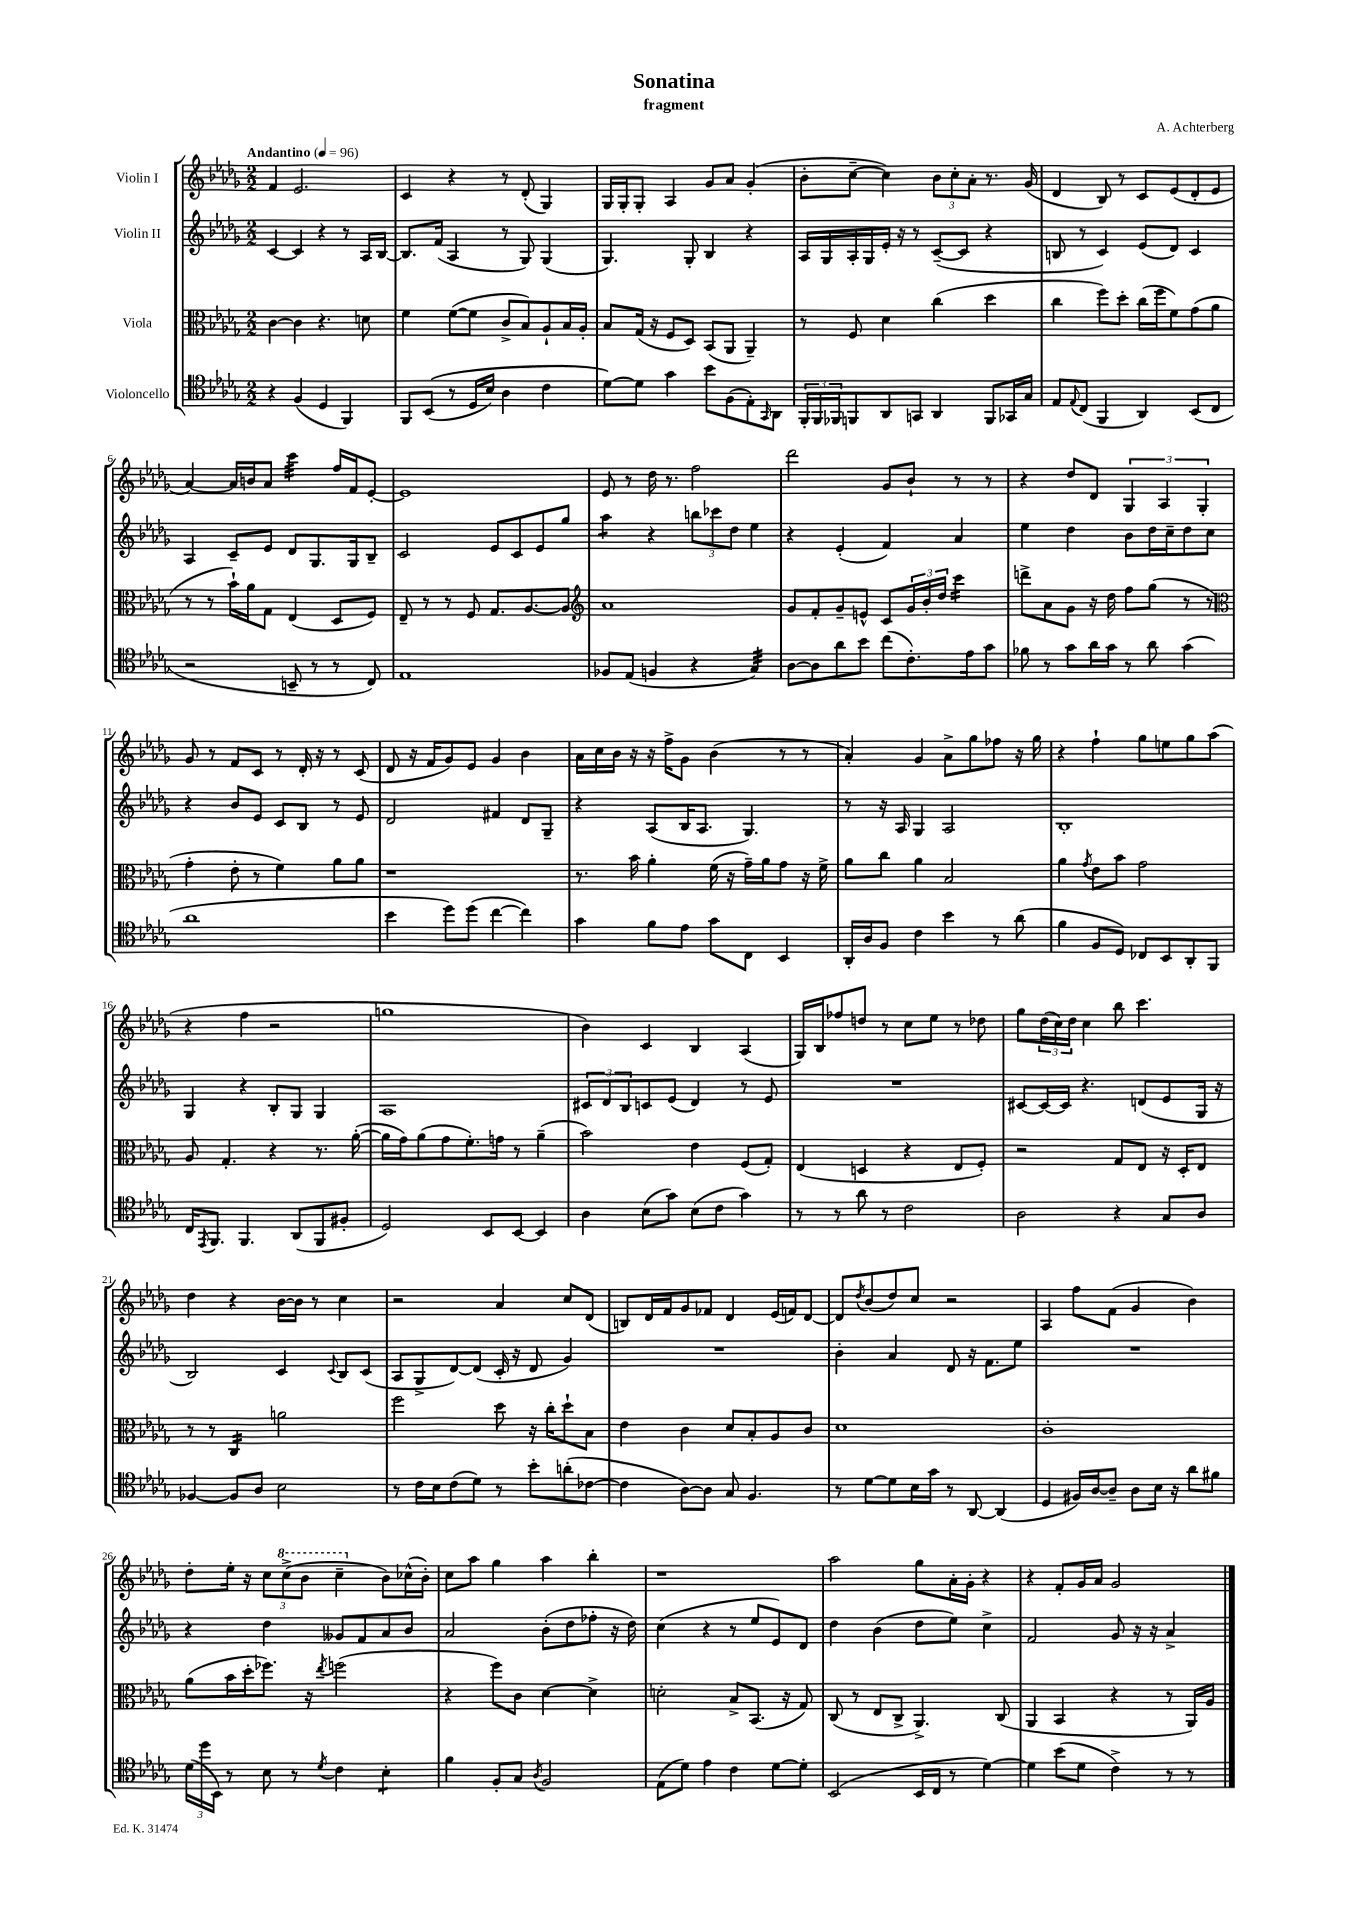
\header { title = "Sonatina" composer = "A. Achterberg" subtitle = "fragment" }
<<
\new StaffGroup <<
\new Staff = "s0" \with { instrumentName = "Violin I" } {
    \clef treble \key des \major \numericTimeSignature \time 2/2 \tempo "Andantino" 4 = 96
    f'4 ees'2. |
    c'4 r4 r8 des'8-.( ges4) |
    ges16 ges16-. ges8-. aes4 ges'8 aes'8 ges'4-.( |
    bes'8-. c''8~-- c''4) \tuplet 3/2 { bes'8 c''8-. aes'8-. } r8. ges'16( |
    des'4 bes8) r8 c'8 ees'8( des'8-. ees'8 |
    aes'4~) aes'16 b'16 aes'8 c'''4:32 f''16 f'16 ees'8~-. |
    ees'1 |
    ees'8 r8 des''16 r8. f''2 |
    des'''2 ges'8 bes'8-! r8 r8 |
    r4 des''8 des'8 \tuplet 3/2 { ges4 aes4 ges4-. } |
    ges'8 r8 f'8 c'8 r8 des'16-. r16 r8 c'8( |
    des'8 r16 f'16 ges'8) ees'8 ges'4 bes'4 |
    aes'16 c''16 bes'16 r16 r16 f''16-> ges'8 bes'4( r8 r8 |
    aes'4-.) ges'4 aes'8-> ges''8 fes''8 r16 ges''16 |
    r4 f''4-! ges''8 e''8 ges''8 aes''8( |
    r4 f''4 r2 |
    g''1 |
    bes'4) c'4 bes4 aes4( |
    ges16) bes16 fes''8 d''8 r8 c''8 ees''8 r8 des''8 |
    ges''8 \tuplet 3/2 { des''16( c''16) des''16 } c''4 bes''8 c'''4. |
    des''4 r4 bes'16~ bes'16 r8 c''4 |
    r2 aes'4 c''8 des'8( |
    b8) des'16 f'16 ges'8 fes'8 des'4 ees'16( f'16) des'8~ |
    des'8 \acciaccatura { des''8 } bes'8( des''8) c''8 r2 |
    aes4 f''8 f'8( ges'4 bes'4) |
    des''8-. ees''16-. r16 \tuplet 3/2 { c''8 \ottava #1 c'''8->( bes''8 } c'''4-- \ottava #0 bes'8) ces''16-^( bes'16-.) |
    c''8 aes''8 ges''4 aes''4 bes''4-. |
    r1 |
    aes''2 ges''8 aes'16-. ges'16-. r4 |
    r4 f'8-. ges'16 aes'16 ges'2 \bar "|." |
}
\new Staff = "s1" \with { instrumentName = "Violin II" } {
    \clef treble \key des \major \numericTimeSignature \time 2/2
    c'4~ c'4 r4 r8 aes16 bes16~ |
    bes8. f'16( aes4 r8 ges8) ges4( |
    ges4.) ges8-. bes4 r4 |
    aes16 ges16 aes16-. ges16 ees'16-. r16 r8 c'8~--( c'8 r4 |
    b8 r8 c'4) ees'8( des'8) c'4 |
    aes4 c'8-- ees'8 des'8 ges8. ges16 bes8-- |
    c'2 ees'8 c'8 ees'8 ges''8 |
    aes''4:8 r4 \tuplet 3/2 { b''8 ces'''8 des''8 } ees''4 |
    r4 ees'4-.( f'4) aes'4 |
    ees''4 des''4 bes'8 des''16 c''16-- des''8 c''8 |
    r4 bes'8 ees'8 c'8 bes8 r8 ees'8 |
    des'2 fis'4 des'8 ges8-- |
    r4 aes8( bes16 aes8. ges4.) |
    r8 r16 aes16 ges4 aes2 |
    bes1-. |
    ges4 r4 bes8-. ges8 ges4 |
    aes1 |
    \tuplet 3/2 { cis'8 des'8 bes8 } c'8 ees'8( des'4) r8 ees'8 |
    R1 |
    cis'8~ cis'16~ cis'16 r4. d'8( ees'8 ges16 r16 |
    bes2) c'4 \appoggiatura { c'8 } bes8 c'8( |
    aes8 ges8-> des'8~) des'8( c'16-. r16 des'8 ges'4) |
    R1 |
    bes'4-. aes'4 des'8 r16 f'8. ees''8 |
    R1 |
    r4 des''4 geses'8 f'8 aes'8 bes'8 |
    aes'2 bes'8-.( des''8 fes''8-. r16 des''16) |
    c''4( r4 r8 ees''8 ees'8) des'8 |
    des''4 bes'4( des''8 ees''8) c''4-> |
    f'2 ges'8 r16 r16 aes'4-> \bar "|." |
}
\new Staff = "s2" \with { instrumentName = "Viola" } {
    \clef alto \key des \major \numericTimeSignature \time 2/2
    c'4~ c'4 r4. d'8 |
    f'4 f'8~( f'8 c'8-> bes8) aes8-! bes16 aes16-. |
    bes8 ges16( r16 f8 des8) bes,8( aes,8 aes,4--) |
    r8 f8 des'4 c''4( des''4 |
    c''4 f''8) des''8-. c''16( f''16 f'8) ges'8( aes'8 |
    r8 r8 bes'16-!) aes'16 ges8 ees4( des8 f8) |
    ees8-- r8 r8 f8 ges8. aes8.~ aes8 |
    \clef treble aes'1 |
    ges'8 f'8-. ges'8-- e'8-^ c'8 \tuplet 3/2 { ges'16 bes'16-. des''16 } c'''4:16 |
    d'''8-> aes'8 ges'8 r16 des''16 f''8 ges''8( r8 r8 |
    \clef alto ges'4-. ees'8-. r8 f'4) aes'8 aes'8 |
    r1 |
    r8. bes'16 aes'4-. f'16( r16 ges'16--) aes'16 ges'8 r16 f'16-> |
    aes'8 c''8 aes'4 bes2 |
    aes'4 \acciaccatura { ges'8 } ees'8 bes'8 ges'2 |
    aes8 ges4.-. r4 r8. aes'16~-.( |
    aes'16 ges'16) aes'8( ges'8 f'8.-.) g'16 r8 aes'4--( |
    bes'2) ees'4 f8( ges8-.) |
    ees4( d4 r4 ees8 f8-.) |
    r2 ges8 ees8 r16 des16-. ees8 |
    r8 r8 c4:16 a'2 |
    f''2 des''8 r16 c''16-. des''8-! bes8 |
    ees'4 c'4 des'8 bes8-. aes8 c'8 |
    des'1 |
    c'1-. |
    aes'8( bes'16 des''16-. fes''8.) r16 \acciaccatura { ees''8 } f''2( |
    r4 f''8) c'8 des'4~ des'4-> |
    d'2-. bes8-> bes,8.( r16 ges8) |
    c8( r8 ees8 c8-> aes,4.->) c8( |
    aes,4 bes,4 r4 r8 aes,16) aes16 \bar "|." |
}
\new Staff = "s3" \with { instrumentName = "Violoncello" } {
    \clef tenor \key des \major \numericTimeSignature \time 2/2
    r4 f4( des4 f,4) |
    f,8 bes,8(\( r8 des16 bes16) aes4 c'4 |
    des'8~\) des'8 ges'4 bes'8 f8( ees8-.) \grace { ges,16 } aes,8 |
    \tuplet 3/2 { f,16-. f,16 fes,16 } f,8 aes,8 g,8 aes,4 f,8 ges,16 ges16 |
    ees8 \appoggiatura { ees8 } c8( f,4 aes,4) bes,8( c8 |
    r2 b,8-- r8 r8 c8) |
    ees1 |
    fes8 ees8( f4 r4 ges4:32) |
    aes8~ aes8 aes'8 bes'8 c''8( c'8.-.) ees'16 ges'8 |
    fes'8 r8 ges'8 aes'16 ges'16 r8 aes'8 ges'4( |
    aes'1 |
    bes'4 des''8) des''8( c''4~ c''4) |
    ges'4 f'8 ees'8 ges'8 c8 bes,4 |
    aes,16-. aes16 f8 c'4 bes'4 r8 aes'8( |
    f'4 f8 des8) ces8 bes,8 aes,8-. f,8 |
    c16 \acciaccatura { ees,8 } f,8. f,4. aes,8( f,8 fis8-. |
    des2) bes,8 bes,8~ bes,4 |
    aes4 bes8( ges'8) bes8( c'8 ges'4) |
    r8 r8 aes'8 r8 c'2 |
    aes2 r4 ges8 aes8 |
    fes4~ fes8 aes8 bes2 |
    r8 c'16 bes16 c'8( des'8) r8 bes'8-. a'8-.( ces'8~ |
    ces'4 aes8~) aes8 ges8 f4. |
    r8 des'8~ des'8 bes16 ges'16 r8 aes,8~ aes,4( |
    des4 fis16) aes16~ aes8-- aes8 bes16 r16 aes'8 fis'8 |
    \tuplet 3/2 { des'16( des''16 bes,16) } r8 bes8 r8 \acciaccatura { des'8 } c'4 bes4:8-. |
    f'4 f8-. ges8 \acciaccatura { aes8 } f2 |
    ees8( des'8) ees'4 c'4 des'8~ des'8-. |
    bes,2( bes,16 c16 r8 des'4~) |
    des'4 bes'8( des'8 c'4->) r8 r8 \bar "|." |
}
>>
>>
